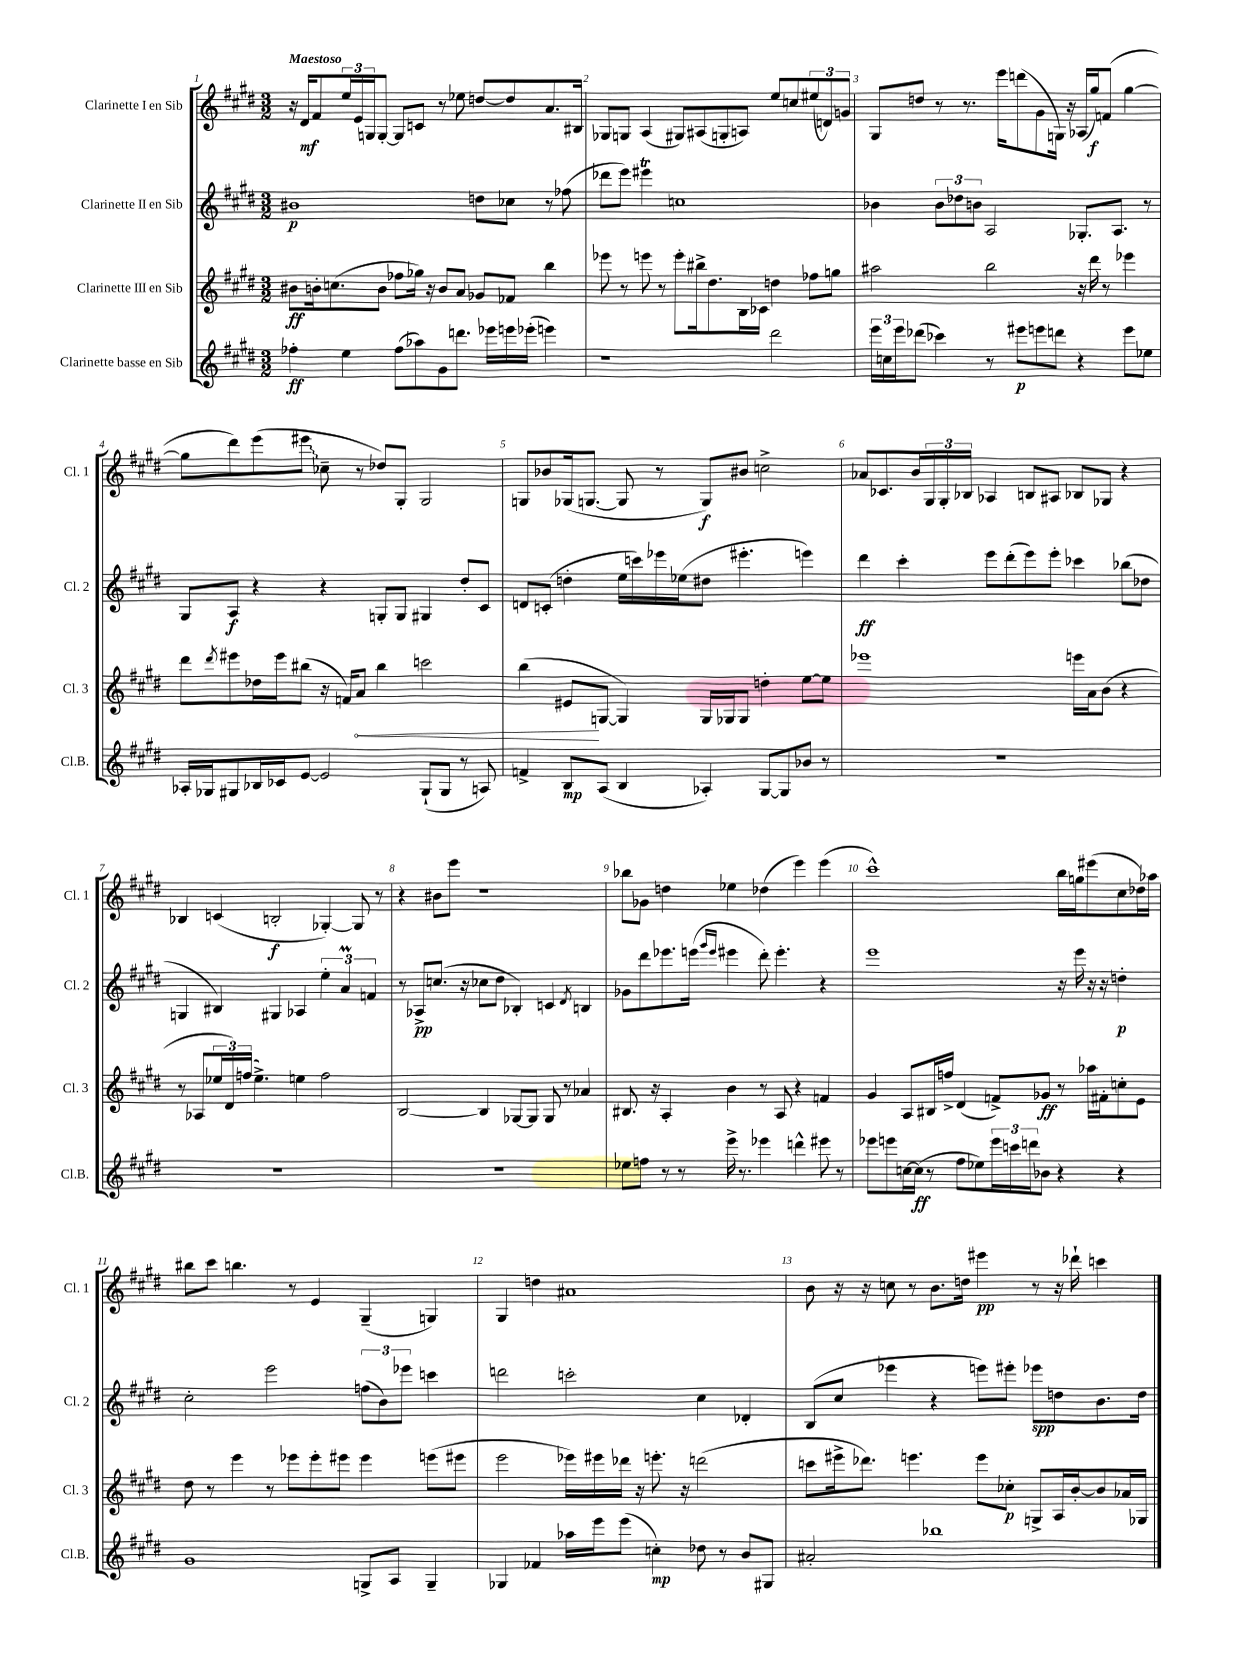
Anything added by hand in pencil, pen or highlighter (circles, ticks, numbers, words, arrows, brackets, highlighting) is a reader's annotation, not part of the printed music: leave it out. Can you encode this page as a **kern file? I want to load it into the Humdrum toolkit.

**kern	**kern	**kern	**kern
*staff4	*staff3	*staff2	*staff1
*clefG2	*clefG2	*clefG2	*clefG2
*k[f#c#g#d#]	*k[f#c#g#d#]	*k[f#c#g#d#]	*k[f#c#g#d#]
*M3/2	*M3/2	*M3/2	*M3/2
4ff-'\	8b#\L	1b#	16r
.	.	.	16d#/LK
.	16b'\k	.	8f#/
.	(8.cc\	.	.
4ee\	.	.	24ee/L
.	.	.	24e/
.	.	.	24G/J
.	8b\J	.	[8G'/J
(8ff-\L	8ff-\L	.	8G/]L
8aa-\)	16gg-\Jk)	.	8c/J
.	16r	.	.
8g#\	8b/L	.	8r
8.ddd\J	8a/J	.	8ee-\
.	8g-/L	8dd\L	[8dd/L
16eee-\LL	.	.	.
16eee\	8f-/J	8cc-\J	8dd/]
(16eee-'\JJ	.	.	.
4eee\)	4bb\	8r	8.a/
.	.	(8ff-\	.
.	.	.	16B#/Jk
=	=	=	=
1r	8eee-\	8ddd-\L	8G-/L
.	8r	8eee\J)	8G/J
.	8eee\	4eee#\	(4A/
.	8r	.	.
.	8eee'\L	1cc	8G#/L)
.	16bb#^\k	.	(8A#/
.	8.dd#\	.	.
.	.	.	8G'/
.	16B\L	.	8A/J)
.	16c-\JJ	.	.
2ddd#\	4dd\	.	8ee/L
.	.	.	8cc/
.	8ff-\L	.	(12ee#/
.	.	.	12d/)
.	8gg\J	.	.
.	.	.	12g/J
=	=	=	=
24eee\LL	2aa#\	4b-\	8G#/L
24cc\	.	.	.
24eee\J	.	.	.
(8ddd-\J	.	.	8dd/J
4ccc-\)	.	12b-\L	8r
.	.	12dd-\	.
.	.	.	8.r
.	.	12b\J	.
8r	2bb\	2A/	.
.	.	.	16eee\LK
8eee#\L	.	.	(8ddd\
8eee\	.	.	8g#\
8ddd\J	.	.	16G\Jk)
.	.	.	16r
4r	16r	8.G-'/L	(16A-/LL
.	16ddd#\	.	16gg#/J)
.	8r	.	(8f/J
.	.	8.A/J	.
8eee\L	4eee-\	.	[4gg#\
8ee-\J	.	8r	.
=	=	=	=
16A-'/LL	8ddd#\L	8G#/L	8gg#\]L
16G-/J	.	.	.
.	8qddd#/	.	.
8G#/	8eee#\	8A/J	8ddd#\)
16B-/L	16dd-\L	4r	(8eee\
16c-/J	16eee#\J	.	.
[8e/J	(8bb#\J	.	8eee#\J
2e/]	16r	4r	8cc-~\
.	16f/LK)	.	.
.	8a/J	.	8r
.	4bb#\	8G'/L	8dd-/L)
.	.	8G/J	8G#'/J
(8G#`/L	2ccc\	4G#/	2G#/
8G#/J	.	.	.
8r	.	8dd#'/L	.
8A/)	.	8c#/J	.
=	=	=	=
4f^/	(4bb\	8d/L	8G/L
.	.	(8c'/J	8b-/
8B/L	8e#/L	4dd'\	(16G-/k
.	.	.	[8.G/J
(8A/J	[8G/J	.	.
4B/	4G/])	16ee\LL	8G/]
.	.	16ccc\)	.
.	.	16eee-\	8r
.	.	(16ee-\J	.
4A-'/)	16G/LL	8dd#\J	8G/L)
.	16G-/J	.	.
.	8G-/J	4.eee#'\	8b#/J
[8G#/L	4dd'\	.	2cc^\
8G#/]	.	.	.
8b-/J	[8ee\L	4eee\)	.
8r	8ee\]J	.	.
=	=	=	=
1.r	1eee-	4ddd#\	8a-/L
.	.	.	8.c-/
.	.	4ccc#'\	.
.	.	.	16b/L
.	.	.	24G#/
.	.	.	24G#'/
.	.	.	24B-/JJ
.	.	8eee\L	4A-/
.	.	(8ddd#'\	.
.	.	8eee\)	8B/L
.	.	8eee'\J	8A#/J
.	16eee\LL	4ccc-\	8B-/L
.	16a\J	.	.
.	(8b\J	.	8G-/J
.	4r	(8bb-\L	4r
.	.	8dd-\J	.
=	=	=	=
1.r	8r	4G/	4B-/
.	8A-/L	.	.
.	24ee-/L	4B#/)	(4c/
.	24d#/)	.	.
.	(24ff/JJ	.	.
.	4.ee-^\)	.	.
.	.	4G#/	2B'/
.	4ee\	4A-/	.
.	2ff\	6ee'\	[4G-'/)
.	.	6a/	.
.	.	.	8G-/]
.	.	6f/	.
.	.	.	8r
=	=	=	=
1.r	[2B/	8r	4r
.	.	8A-^/L	.
.	.	(8.cc/J	8b#\L
.	.	.	8eee\J
.	.	16r	.
.	4B/]	8cc-\L	1r
.	.	8dd#\J	.
.	[8G-/L	4B-'/)	.
.	8G-/]J	.	.
.	8G-/	4c/	.
.	8r	.	.
.	.	8qd#/	.
.	4a-/	4B/	.
=	=	=	=
8ee-\L	8.B#/	8g-\L	8bb-\L
8ff\J	.	8ddd#\	8g-\J
.	16r	.	.
8r	4A'/	8.eee-\	4dd\
8r	.	.	.
.	.	(16eee\Jk	.
.	.	16qqggg#/LL	.
.	.	16qqeee/JJ	.
16eee^\	4b\	4eee#\	4ee-\
8.r	.	.	.
4eee-\	8r	8ddd#'\)	(4dd-\
.	8A/	4.eee#'\	.
4ddd^^\	4r	.	4eee\)
8eee#\	4f/	4r	(4eee\
8r	.	.	.
=	=	=	=
8eee-\L	4g#/	1eee	1ccc#^^)
8eee\	.	.	.
[16cc\L	8A/L	.	.
(16cc\]JJ	.	.	.
8r	16B#/L	.	.
.	16ff^/JJ	.	.
8ff#\L	(4d#/	.	.
8ee-\)	.	.	.
24eee\L	8f^/L)	.	.
24ccc\	.	.	.
24ddd\J	.	.	.
8b-\J	8g-/J	.	.
4r	8r	16r	16bb\LL
.	.	16eee\	16gg\J
.	16aa-\LL	16r	(8eee#\
.	16f#'\J	16r	.
4r	8cc'\	4dd'\	8cc#\
.	8e\J	.	16dd-\L)
.	.	.	16aa-\JJ
=	=	=	=
1g#	8dd#\	2cc#'\	8bb#\L
.	8r	.	8ccc#\J
.	4eee\	.	4.bb\
.	8r	2eee\	.
.	8eee-\L	.	8r
.	8eee-'\	.	4e/
.	8eee#\J	.	.
8G^/L	4eee#\	(12ff\L	(4G#~/
.	.	12b\)	.
8A/J	.	.	.
.	.	12eee-\J	.
4G~/	(8eee\L	4ccc\	4G/)
.	8eee#\J	.	.
=	=	=	=
4G-/	2eee\	2ddd\	4G#/
4f-/	.	.	4dd\
16aa-\LL	16eee-\LL)	2ccc'\	1a#
16eee\J	16eee#\	.	.
(8eee\J	16ddd-\JJ	.	.
.	16r	.	.
4cc'\)	8.eee'\	.	.
.	16r	.	.
8dd-\	(2ddd\	4cc#\	.
8r	.	.	.
8b/L	.	4d-'/	.
8G#/J	.	.	.
=	=	=	=
2a#'/	8ccc\L	(8B/L	8b\
.	16eee#^\k	8cc#/J	16r
.	8.ddd-\J)	.	16r
.	.	4eee-\	8cc\
.	4.eee\	.	8r
1bb-	.	4r	8.b\L
.	.	.	16dd\Jk
.	8eee\L	8eee\L)	4eee#\
.	8cc-'\J	8eee#'\J	.
.	8G^/L	8eee-\L	8r
.	16A/L	8dd\	16r
.	[16b'/J	.	16ddd-`\
.	8b/]	8.b\	4ccc\
.	16a-/L	.	.
.	16G-/JJ	16dd\Jk	.
==	==	==	==
*-	*-	*-	*-
